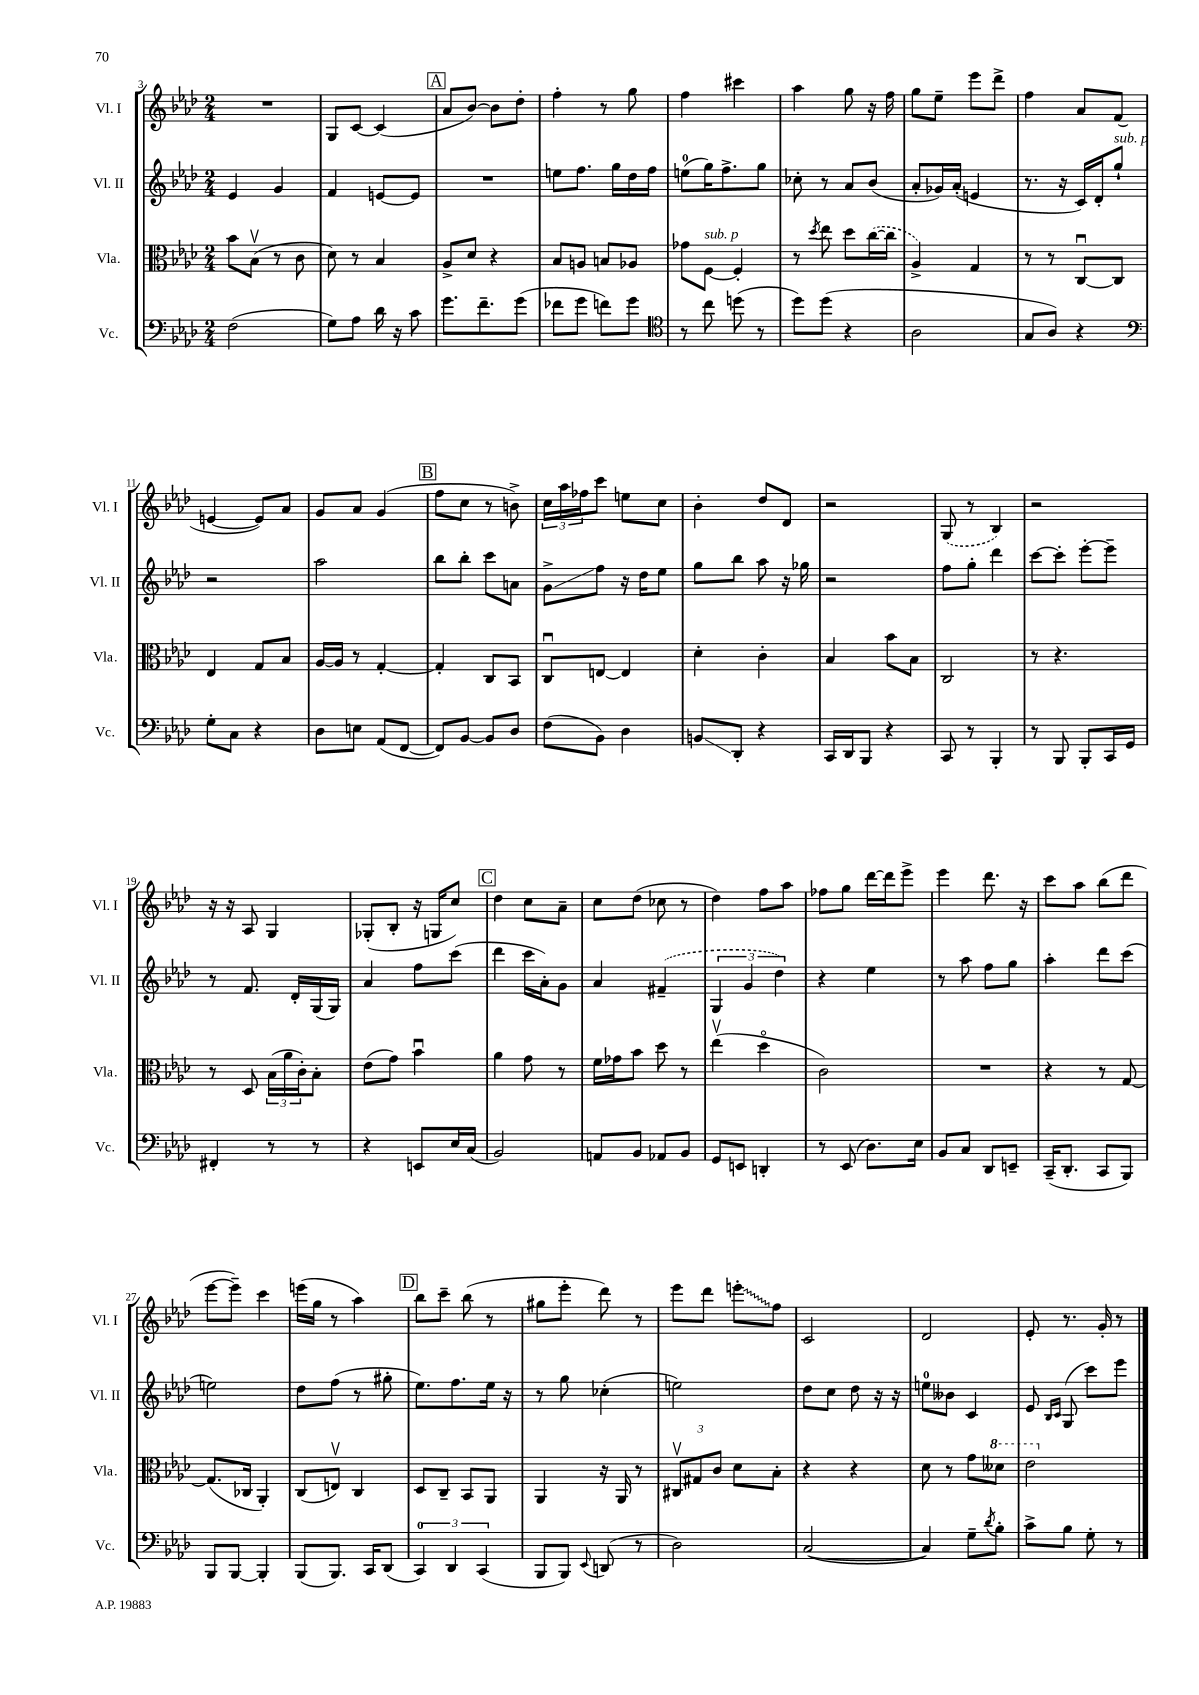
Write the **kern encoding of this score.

**kern	**kern	**kern	**kern
*staff4	*staff3	*staff2	*staff1
*clefF4	*clefC3	*clefG2	*clefG2
*k[b-e-a-d-]	*k[b-e-a-d-]	*k[b-e-a-d-]	*k[b-e-a-d-]
*M2/4	*M2/4	*M2/4	*M2/4
(2F	8b-	4e-	2r
.	(8B-v	.	.
.	8r	4g	.
.	8c	.	.
=	=	=	=
8G)	8d-)	4f	8G
8A-	8r	.	[8c
16d-	4B-	[8e	(4c]
16r	.	.	.
8c	.	8e]	.
=	=	=	=
8.g	8A-^	2r	8a-
.	8d-	.	[8b-)
8.f~	.	.	.
.	4r	.	8b-]
(8g	.	.	8dd-'
=	=	=	=
8f-	8B-	8ee	4ff'
8g	8A	8.ff	.
8f)	8B	.	8r
.	.	16gg	.
8g	8A-	16dd-	8gg
.	.	16ff	.
=	=	=	=
*clefC4	*	*	*
8r	8g-	(8ee	4ff
8cc	[8F	16gg)	.
.	.	8.ff^	.
(8dd	4F']	.	4ccc#
8r	.	8gg	.
=	=	=	=
8dd-)	8r	8cc-'	4aa-
.	8qdd-	.	.
(8dd-	8ee-	8r	.
4r	8dd-	8a-	8gg
.	([16cc	(8b-	16r
.	16cc]	.	16ff
=	=	=	=
2A-	4A-^)	8a-'	8gg
.	.	16g-)	8ee-~
.	.	(16a-'	.
.	4G	4e	8eee-
.	.	.	8ddd-^
=	=	=	=
8G	8r	8.r	4ff
8A-)	8r	.	.
.	.	16r	.
4r	[8Cu	16c)	8a-
.	.	16d-'	.
.	8C]	8gg`	(8f
=	=	=	=
*clefF4	*	*	*
8G'	4E-	2r	[4e
8C	.	.	.
4r	8G	.	8e])
.	8B-	.	8a-
=	=	=	=
8D-	[16A-	2aa-	8g
.	16A-]	.	.
8E	8r	.	8a-
(8AA-	[4G'	.	(4g
[8FF	.	.	.
=	=	=	=
8FF])	4G']	8bb-	8ff
[8BB-	.	8bb-'	8cc
8BB-]	8C	8ccc	8r
8D-	8BB-	8a	8b^)
=	=	=	=
(8F	8Cu	8g^	24cc
.	.	.	24aa-
.	.	.	24ff-
8BB-)	[8E	8ff	8ccc
4D-	4E]	16r	8ee
.	.	16dd-	.
.	.	8ee-	8cc
=	=	=	=
8BB	4d-'	8gg	4b-'
8DD-'	.	8bb-	.
4r	4c'	8aa-	8dd-
.	.	16r	8d-
.	.	16gg-	.
=	=	=	=
16CC	4B-	2r	2r
16DD-	.	.	.
8BBB-	.	.	.
4r	8b-	.	.
.	8B-	.	.
=	=	=	=
8CC	2C	8ff	(8G
8r	.	8gg'	8r
4BBB-'	.	4ddd-	4B-)
=	=	=	=
8r	8r	[8ccc	2r
8BBB-	4.r	8ccc']	.
8BBB-'	.	[8eee-'	.
16CC	.	8eee-~]	.
16GG	.	.	.
=	=	=	=
4FF#'	8r	8r	16r
.	.	.	16r
.	8D-	8.f	8A-
8r	(24B-	.	4G
.	24a-	.	.
.	.	16d-'	.
.	24c')	.	.
8r	8B-'	(16G	.
.	.	16G)	.
=	=	=	=
4r	(8e-	4a-	(8G-'
.	8g)	.	8B-'
8EE	4b-u	8ff	16r
.	.	.	16G
16E-	.	(8ccc	8cc)
(16C	.	.	.
=	=	=	=
2BB-)	4a-	4ddd-	4dd-
.	8g	16ccc	8cc
.	.	16a-')	.
.	8r	8g	8a-~
=	=	=	=
8AA	16f	4a-	8cc
.	16g-	.	.
8BB-	8b-	.	(8dd-
8AA-	8dd-	(4f#~	8cc-
8BB-	8r	.	8r
=	=	=	=
8GG	(4ee-v	6G	4dd-)
8EE	.	.	.
.	.	6g	.
4DD'	4dd-o	.	8ff
.	.	6dd-)	.
.	.	.	8aa-
=	=	=	=
8r	2c)	4r	8ff-
(8EE-	.	.	8gg
8.D-)	.	4ee-	[16ddd-
.	.	.	16ddd-]
.	.	.	8eee-^
16E-	.	.	.
=	=	=	=
8BB-	2r	8r	4eee-
8C	.	8aa-	.
8DD-	.	8ff	8.ddd-
8EE~	.	8gg	.
.	.	.	16r
=	=	=	=
(16CC~	4r	4aa-'	8ccc
8.DD-'	.	.	.
.	.	.	8aa-
8CC	8r	8ddd-	(8bb-
8BBB-)	[8G	(8ccc	8ddd-
=	=	=	=
8BBB-	(8.G]	2ee)	[8eee-
[8BBB-	.	.	8eee-~])
.	16C-	.	.
4BBB-']	4AA-')	.	4ccc
=	=	=	=
(8BBB-	(8C	8dd-	(16eee
.	.	.	16gg
8.BBB-)	8Ev)	(8ff	8r
.	4C	8r	4aa-)
16CC	.	.	.
(8DD-	.	8gg#'	.
=	=	=	=
6CC)	8D-	8.ee-)	8bb-
.	8C~	.	8ccc~
6DD-	.	.	.
.	.	8.ff	.
.	8BB-	.	(8bb-
(6CC	.	.	.
.	8AA-	16ee-	8r
.	.	16r	.
=	=	=	=
8BBB-	4AA-	8r	8gg#
8BBB-)	.	8gg	8eee-'
8qqEE-	.	.	.
(8DD	16r	(4cc-'	8ddd-)
.	16AA-	.	.
8r	8r	.	8r
=	=	=	=
2D-)	12C#v	2ee)	8eee-
.	12G#	.	.
.	.	.	8ddd-
.	12c	.	.
.	8d-	.	8eee'
.	8B-'	.	8ff
=	=	=	=
([2C	4r	8dd-	2c
.	.	8cc	.
.	4r	8dd-	.
.	.	16r	.
.	.	16r	.
=	=	=	=
4C])	8d-	8ee	2d-
.	8r	8b--	.
8G~	8g	4c	.
8qd-	.	.	.
8B-'	8dd--	.	.
=	=	=	=
8c^	2ee-	8e-	8e-'
.	.	16qqB-	.
.	.	16qqc	.
8B-	.	(8G	8.r
8G'	.	8ccc)	.
.	.	.	16g'
8r	.	8eee-	8r
==	==	==	==
*-	*-	*-	*-
